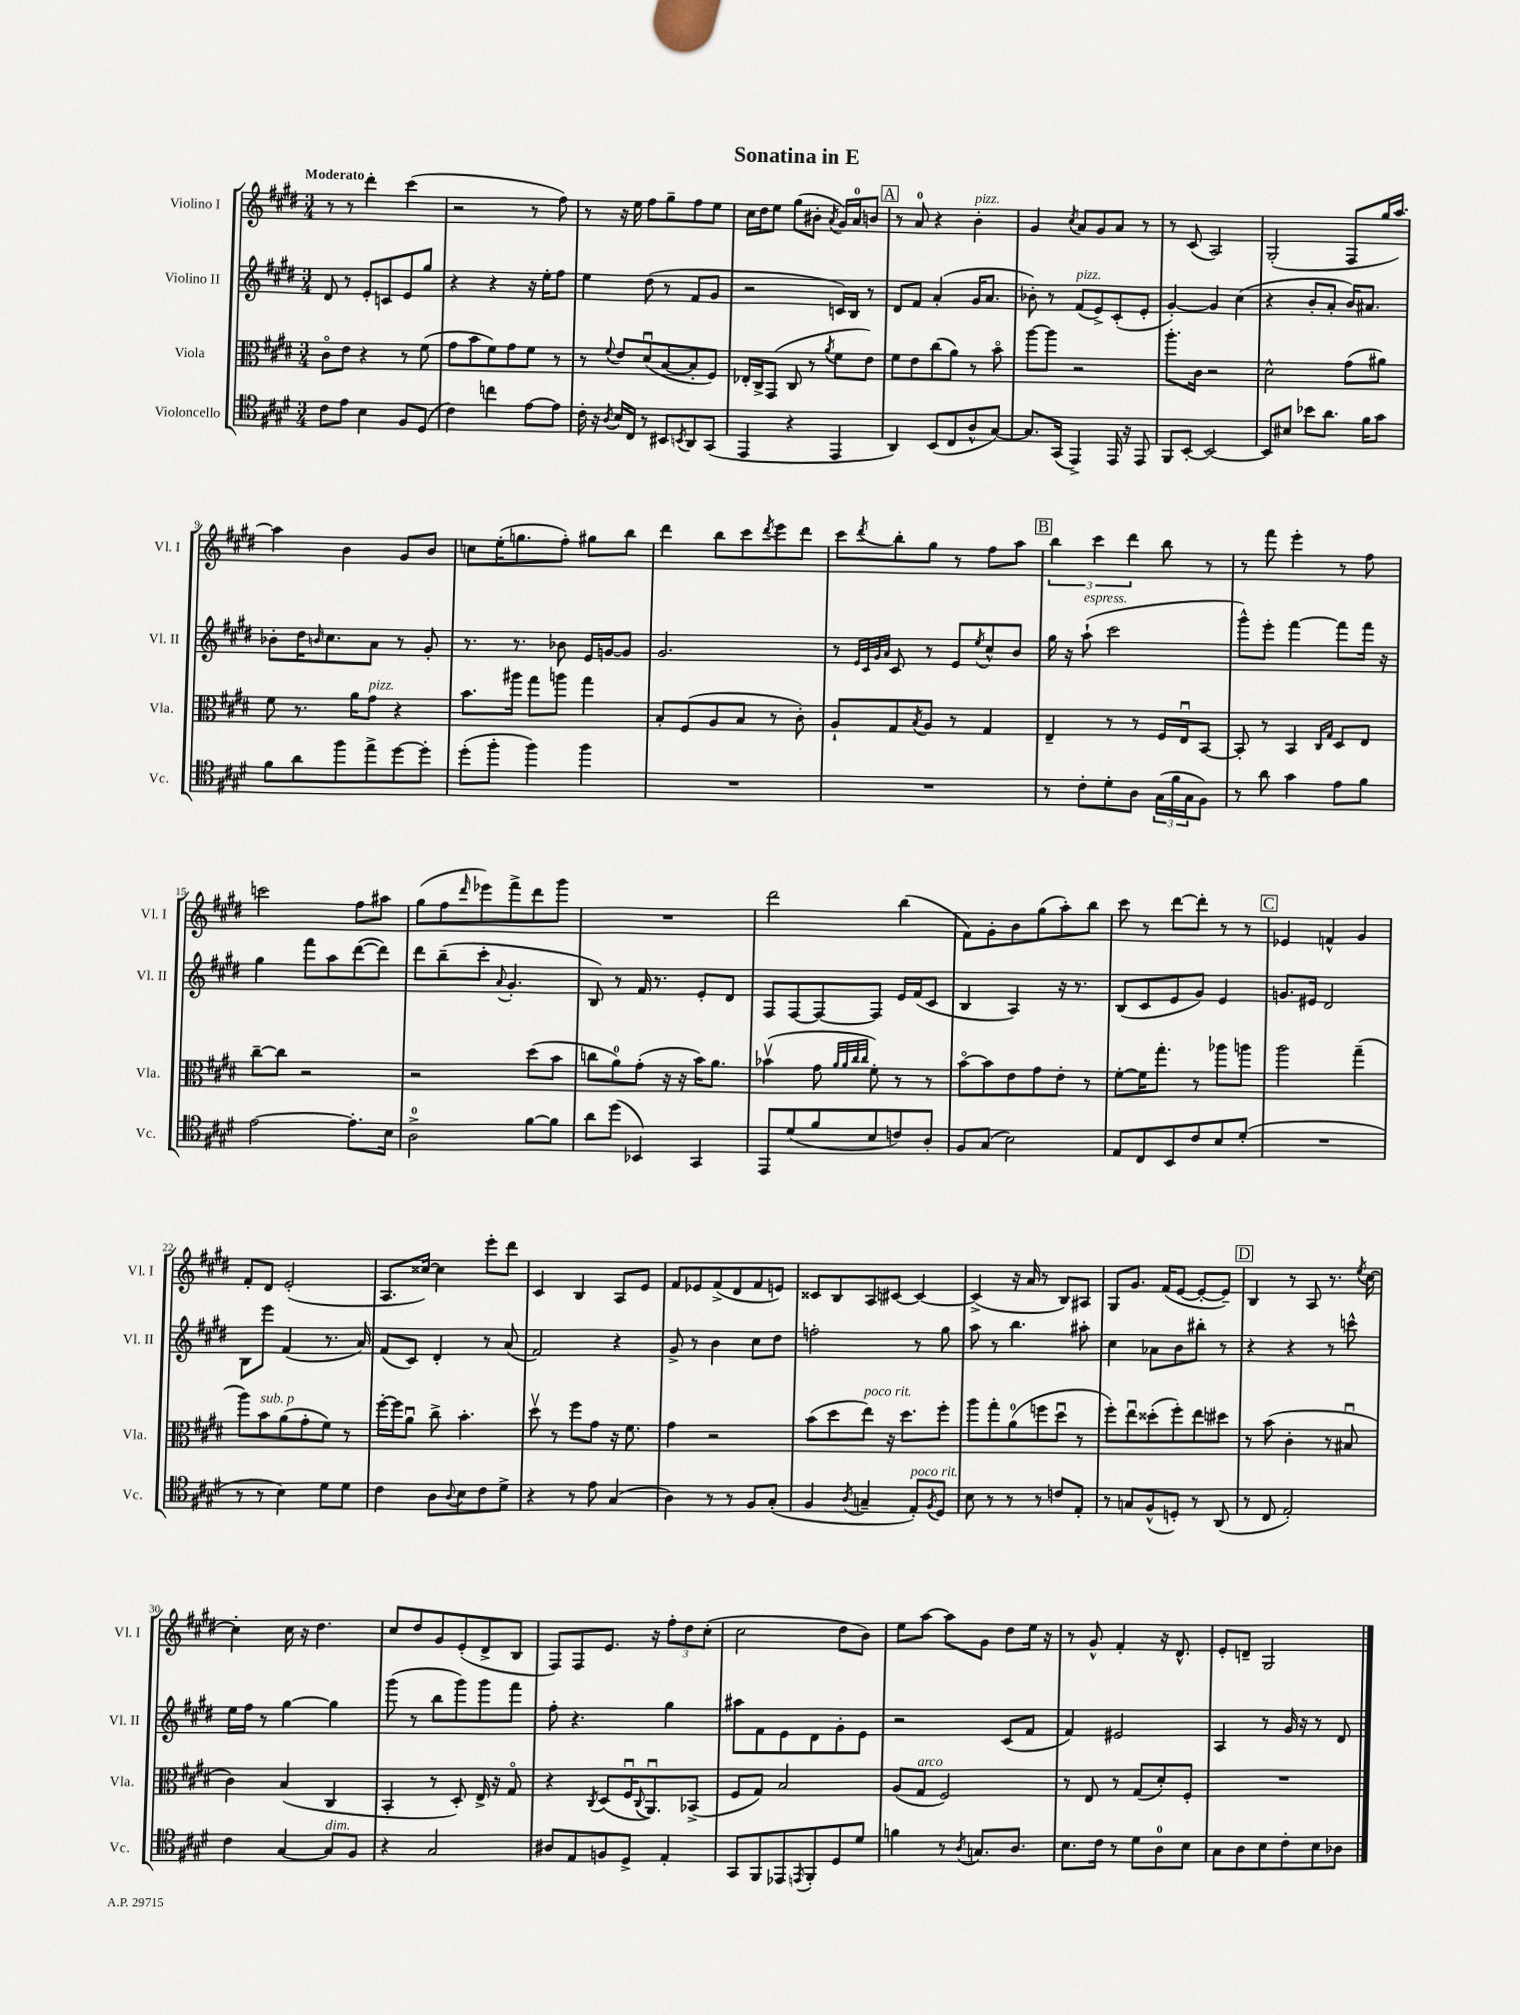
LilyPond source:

\header { title = "Sonatina in E" }
<<
\new StaffGroup <<
\new Staff = "s0" \with { instrumentName = "Violino I" shortInstrumentName = "Vl. I" } {
    \clef treble \key e \major \numericTimeSignature \time 3/4 \tempo "Moderato"
    r8 r8 dis'''4-. cis'''4( |
    r2 r8 fis''8) |
    r8 r16 e''16 fis''8 gis''8-- fis''8 e''8 |
    cis''16 dis''16 e''8 gis''8( bis'8-. \acciaccatura { a'8 } gis'16) a'16-0 b'8 |
    \mark \markup { \box "A" } r8 a'8-0 r4 b'4-.^\markup { \italic "pizz." } |
    gis'4 \acciaccatura { cis''8 } a'8 gis'8 a'8 r8 |
    r8 cis'8( a2) |
    gis2-.( fis8 gis''16 a''16~) |
    a''4 b'4 gis'8 b'8 |
    c''8 e''16-.( g''8. fis''8-.) gis''8 b''8 |
    dis'''4 b''8 cis'''8 \acciaccatura { dis'''8 } e'''8 dis'''8 |
    cis'''8 \acciaccatura { dis'''8 } b''8-. gis''8 r8 fis''8 a''8 |
    \mark \markup { \box "B" } \tuplet 3/2 { b''4 cis'''4 dis'''4 } b''8 r8 |
    r8 fis'''8 e'''4-. r8 fis''8 |
    c'''2 fis''8 ais''8 |
    gis''8( fis''8 \grace { dis'''16 } ees'''8) fis'''8-> dis'''8 gis'''8 |
    R2. |
    dis'''2 b''4( |
    fis'8) gis'8-. b'8 gis''8( a''8-.) b''8 |
    cis'''8 r8 dis'''8~ dis'''8-. r8 r8 |
    \mark \markup { \box "C" } ees'4 f'4-^ gis'4 |
    fis'8-. dis'8 e'2-.( |
    a8. cisis''16~) cisis''4 e'''8-. dis'''8 |
    cis'4 b4 a8 e'8 |
    fis'8 ees'8 fis'8->( dis'8 fis'8 e'8) |
    cisis'8 b8 a8 cis'8~ cis'4~ |
    cis'4->( r16 a'16 r8 b8) ais8 |
    gis8 gis'8. fis'16( e'8~ e'8~-. e'8--) |
    \mark \markup { \box "D" } b4 r8 a8 r8. \acciaccatura { e''8 } cis''16~ |
    cis''4-. cis''16 r16 dis''4. |
    cis''8 dis''8 gis'8 e'8-.( dis'8-> b8 |
    fis8) fis8 e'8. r16 \tuplet 3/2 { fis''8-. dis''8 cis''8-.( } |
    cis''2 dis''8 b'8) |
    e''8 a''8~ a''8 gis'8 dis''8 e''16 r16 |
    r8 gis'8-^ fis'4-. r16 dis'8.-^ |
    e'8-. d'8-- gis2 \bar "|." |
}
\new Staff = "s1" \with { instrumentName = "Violino II" shortInstrumentName = "Vl. II" } {
    \clef treble \key e \major \numericTimeSignature \time 3/4
    dis'8 r8 e'8-. c'8 e'8 gis''8 |
    r4 r4 r16 e''16-. fis''8 |
    e''4 dis''8( r8 fis'8 gis'8 |
    r2 c'16) b16 r8 |
    \mark \markup { \box "A" } dis'8 fis'8 a'4-.( gis'16 a'8. |
    bes'8-.) r8 fis'8^\markup { \italic "pizz." }( e'8->) cis'8-.( e'8-. |
    gis'4~-.) gis'4 cis''4( |
    r4 b'8-. a'8-. b'16) ais'8. |
    bes'8-. dis''16 \grace { b'16 } cis''8. a'8 r8 gis'8-. |
    r8. r8. bes'8 e'16 g'16~ g'8 |
    gis'2. |
    r8 \grace { e'32 cis'32 gis'32 a'32 } cis'8 r8 e'8 \acciaccatura { e''8 } cis''8-^ b'8 |
    \mark \markup { \box "B" } gis''16 r16 a''8-!^\markup { \italic "espress." }( cis'''2 |
    gis'''8-^) e'''8-. fis'''4~ fis'''8 fis'''16 r16 |
    gis''4 fis'''8 a''8 dis'''8~( dis'''8) |
    dis'''8 b''8--( cis'''8-. \appoggiatura { a'8 } gis'4.-. |
    b8) r8 fis'16 r8. e'8-. dis'8 |
    fis8 fis8~ fis8~ fis8 e'16 fis'16( cis'8 |
    b4 a4) r16 r8. |
    b8( cis'8 e'8 gis'8) e'4 |
    \mark \markup { \box "C" } g'8. eis'16 dis'2 |
    b8 e'''8 fis'4( r8. a'16) |
    fis'8( cis'8) dis'4-. r8 a'8( |
    fis'2) r4 |
    gis'8-> r8 b'4 cis''8 dis''8 |
    f''2-. r8 gis''8 |
    a''8 r8 b''4. ais''8-. |
    cis''4 aes'8 b'8 bis''8-. r8 |
    \mark \markup { \box "D" } r4 r4 r8 c'''8-^ |
    e''16 fis''16 r8 gis''4~ gis''4 |
    gis'''8( r8 b''8 gis'''8) gis'''8 fis'''8 |
    fis''8-. r4. gis''4 |
    ais''8 fis'8 e'8 dis'8 gis'8-. e'8 |
    r2 cis'8( fis'8 |
    fis'4) eis'2 |
    a4 r8 gis'16 r16 r8 dis'8 \bar "|." |
}
\new Staff = "s2" \with { instrumentName = "Viola" shortInstrumentName = "Vla." } {
    \clef alto \key e \major \numericTimeSignature \time 3/4
    cis'8\flageolet e'8 r4 r8 fis'8( |
    gis'8 b'8 fis'8) gis'8 fis'8 r8 |
    r8 \appoggiatura { fis'8 } e'8 dis'8\downbow( b8~ b8-. fis8) |
    ees16-. cis16-> gis,8( cis8 r8 \acciaccatura { a'8 } fis'8 e'8) |
    \mark \markup { \box "A" } fis'8 e'8 cis''8( a'8) r8 b'8\flageolet |
    a''8~ a''8 r2 |
    a''8.-. cis'16 r2 |
    dis'2-^ gis'8( ais'8) |
    fis'8 r8. a'16 gis'8^\markup { \italic "pizz." } r4 |
    b'8. ais''16 gis''8 a''8 gis''4 |
    b8-. fis8( a8 b8 r8 cis'8-.) |
    a8-! gis8 \acciaccatura { b8 } a8 r8 gis4 |
    \mark \markup { \box "B" } e4-- r8 r8 fis16 e16\downbow b,8~ |
    b,8-. r8 b,4 \grace { cis16 gis16 } dis8 e8 |
    cis''8~-- cis''8 r2 |
    r2 dis''8( b'8 |
    c''8 a'8-0) gis'8-.( r16 r16 b'16) a'8. |
    bes'4\upbow( gis'8 \grace { a'32 a'32 cis''32 cis''32 } fis'8-.) r8 r8 |
    b'8~\flageolet b'8 e'8 gis'8 e'8-. r8 |
    fis'8~-. fis'16 gis''8.-. r8 aes''8 a''8 |
    \mark \markup { \box "C" } a''2 gis''4--( |
    a''8) b'8^\markup { \italic "sub. p" } a'8( gis'8-. fis'8) r8 |
    fis''16~-. fis''16 a'8\downbow cis''8-> b'4.-. |
    dis''8\upbow r8 fis''8 gis'8 r16 fis'8. |
    gis'4 r2 |
    b'8( dis''8 e''8^\markup { \italic "poco rit." }) r16 dis''8. fis''8-. |
    a''8 gis''8-. a'8-0( f''8 dis''8\downbow r8 |
    fis''8-.) e''8\downbow disis''8-.( fis''8-.) e''8 dis''8 |
    \mark \markup { \box "D" } r8 b'8( cis'4-. r8 bis8\downbow |
    cis'4) b4( cis4 |
    b,4-. r8 dis8-.) e16-> r16 gis8\flageolet |
    r4 \acciaccatura { cis8 } dis8( fis16\downbow \appoggiatura { cis8 } a,8.\downbow) bes,8->( |
    fis8 gis8) b2 |
    a8( gis8^\markup { \italic "arco" } fis2) |
    r8 e8 r8 gis8( dis'8-.) fis8-. |
    R2. \bar "|." |
}
\new Staff = "s3" \with { instrumentName = "Violoncello" shortInstrumentName = "Vc." } {
    \clef tenor \key e \major \numericTimeSignature \time 3/4
    cis'8 e'8 b4 fis8 dis8( |
    cis'4) c''4 e'8~ e'8 |
    cis'16-. r16 \acciaccatura { a8 } b16 cis16 r8 bis,8 \acciaccatura { b,8 } a,8 gis,8( |
    e,4 r4 e,4 |
    \mark \markup { \box "A" } a,4) b,8( cis8 a8-^ gis8~) |
    gis8. gis,16( e,4->) e,16 r16 e,8 |
    fis,8 b,8~-. b,2~ |
    b,8 bis8 bes'8 a'8. fis'16 gis'8 |
    fis'8 a'8 fis''8 e''8-> dis''8~ dis''8-. |
    dis''8-.( fis''8-. fis''4) fis''4 |
    R2. |
    R2. |
    \mark \markup { \box "B" } r8 cis'8-. dis'8-. a8 \tuplet 3/2 { gis16( fis'16 gis16 } fis8) |
    r8 a'8 gis'4 e'8 fis'8 |
    e'2~ e'8.-. b16 |
    a2-0-> fis'8~ fis'8 |
    a'8 dis''8( bes,4) gis,4 |
    e,8 dis'8( fis'8 b8 c'8) a8-. |
    fis8 gis8( b2) |
    e8 cis8 b,8 cis'8 b8 dis'8-.( |
    \mark \markup { \box "C" } R2. |
    r8 r8 b4) dis'8 dis'8 |
    cis'4 a8 \appoggiatura { a8 } b8 cis'8 dis'8-> |
    r4 r8 e'8 gis4( |
    a4) r8 r8 fis8 gis8-.( |
    fis4 \acciaccatura { a8 } g4-- e8-.^\markup { \italic "poco rit." }) \acciaccatura { fis8 } dis8 |
    b8 r8 r8 r8 c'8 e8-. |
    r8 g8 fis8-^( d8-.) r8 a,8( |
    \mark \markup { \box "D" } r8 cis8 e2-.) |
    cis'4 gis4~ gis8^\markup { \italic "dim." } fis8 |
    r4 gis2 |
    ais8 e8 f8 dis8-> e4-. |
    gis,8 fis,8 ees,8 \acciaccatura { e,8 } fis,8-. dis8 dis'8 |
    f'4 r8 \acciaccatura { a8 } g8. a8. |
    b8. cis'16 r8 dis'8 a8-0 b8 |
    gis8 a8 b8 cis'8-. b8 aes8 \bar "|." |
}
>>
>>
